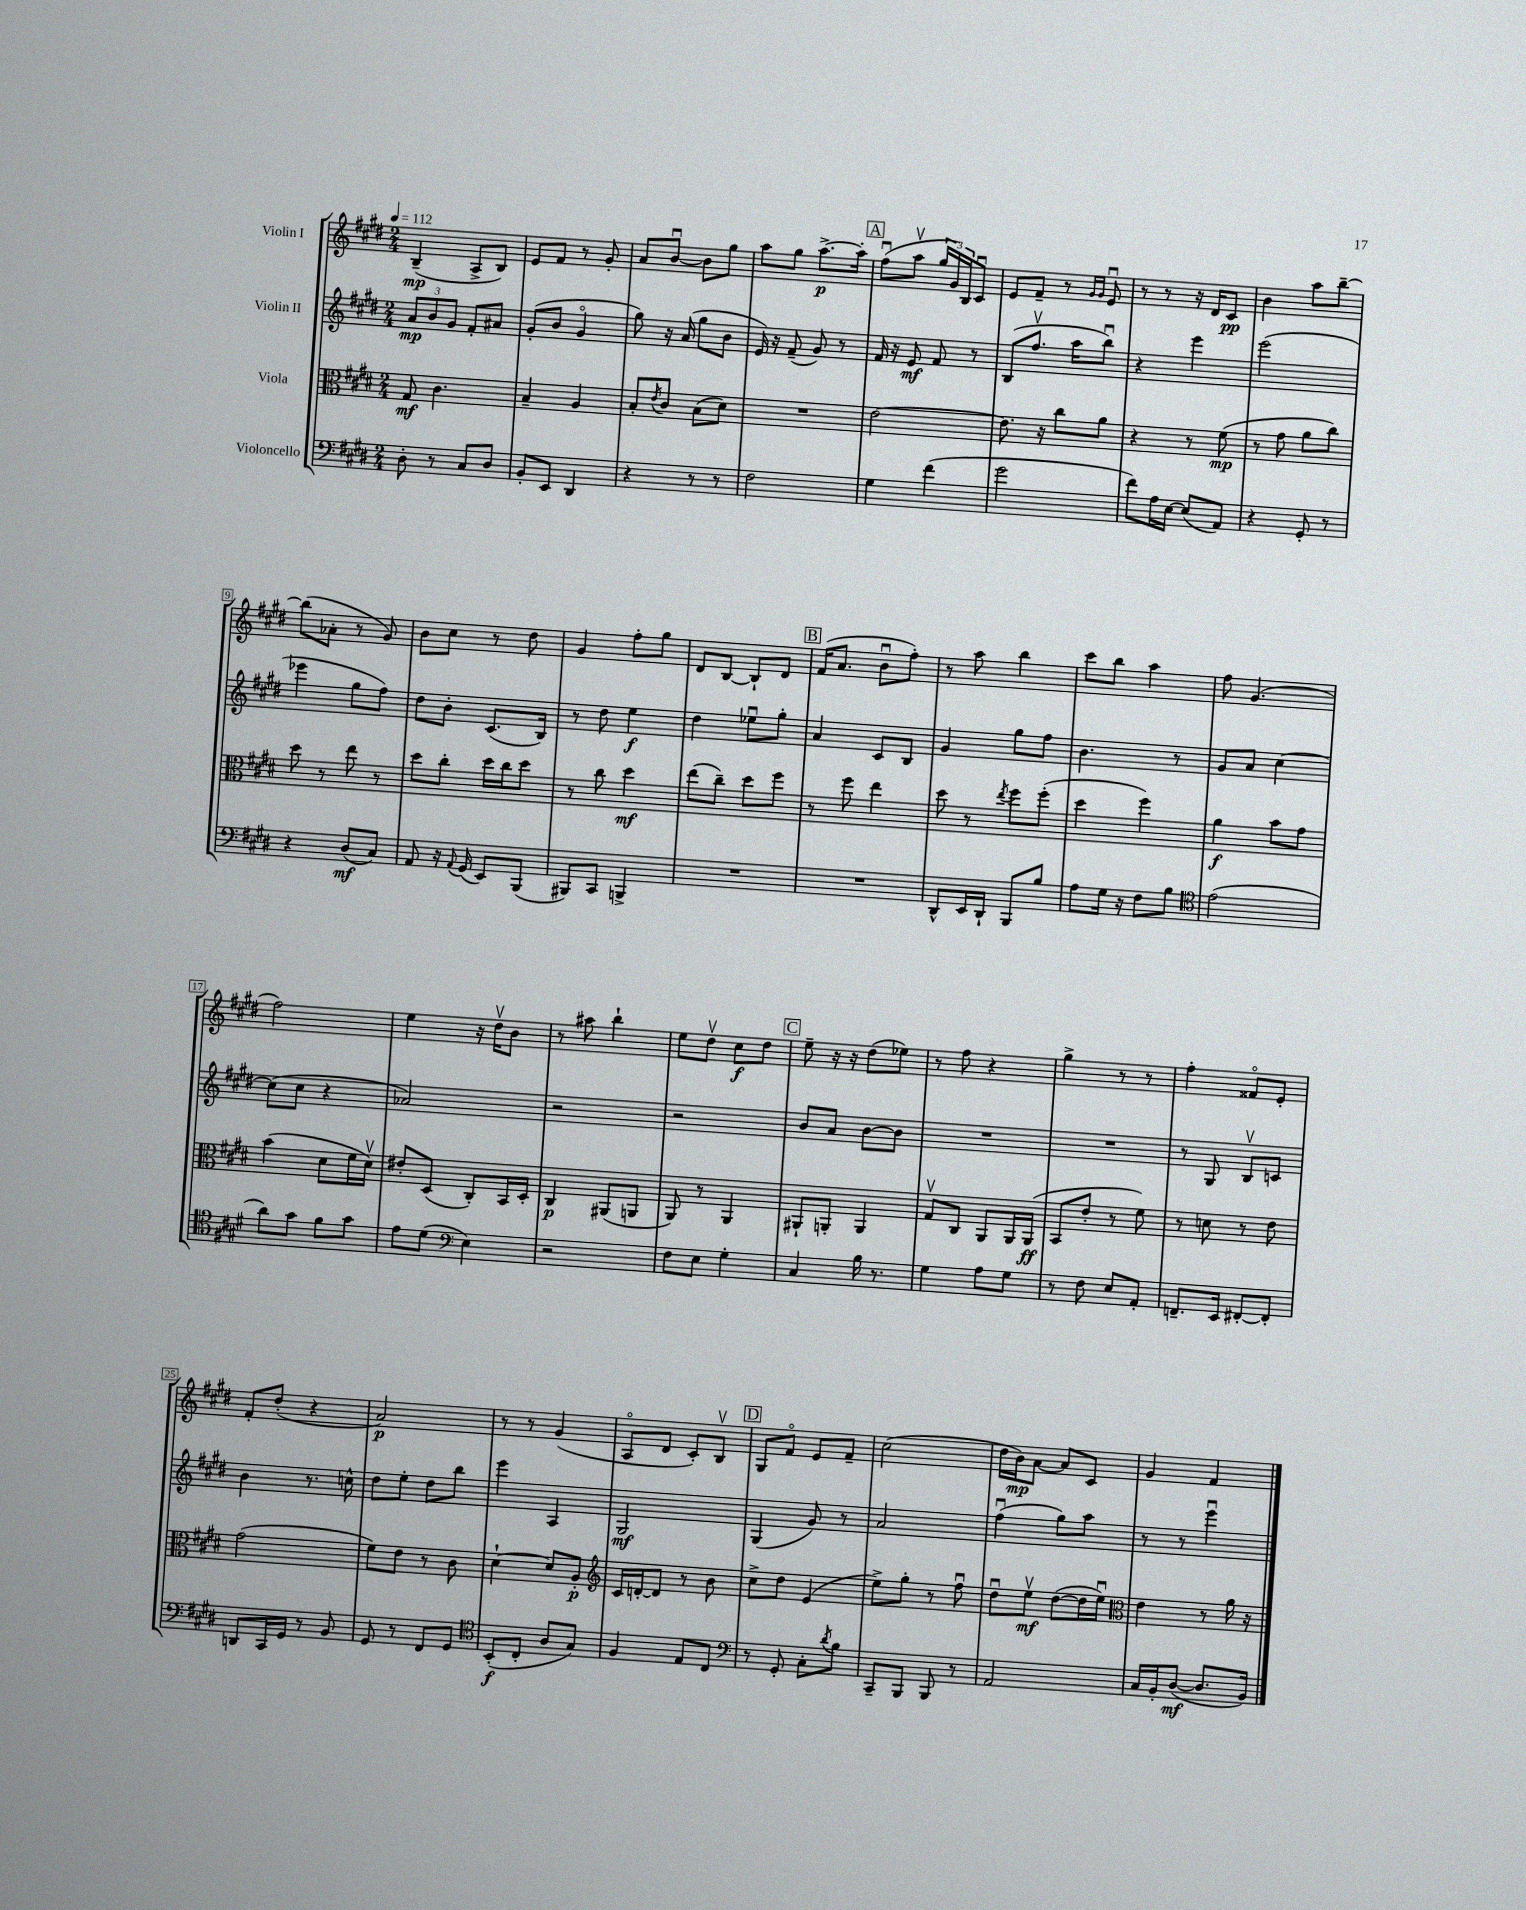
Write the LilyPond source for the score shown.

<<
\new StaffGroup <<
\new Staff = "s0" \with { instrumentName = "Violin I" } {
    \clef treble \key e \major \numericTimeSignature \time 2/4 \tempo 4 = 112
    b4--\mp( a8-> b8) |
    e'8 fis'8 r8 gis'8-. |
    a'8 b'8~\downbow b'8 gis''8 |
    a''8 gis''8 a''8.~->\p a''16-. |
    \mark \markup { \box "A" } fis''8\downbow( a''8\upbow \tuplet 3/2 { gis''16 gis'16) b16 } cis'8\downbow |
    e'8 fis'8-- r8 \grace { gis'16 gis'16 } e'8\downbow |
    r8 r8 r16 dis'16 cis'8\pp |
    b'4 a''8 b''8~-- |
    b''8( aes'8-. r8 gis'8) |
    b'8 cis''8 r8 dis''8 |
    gis'4 fis''8-. gis''8 |
    dis'8 b8~ b8-! dis'8 |
    \mark \markup { \box "B" } fis'16( a'8. b'8\downbow fis''8-.) |
    r8 a''8 b''4 |
    cis'''8 b''8 a''4 |
    fis''8 gis'4.( |
    fis''2) |
    e''4 r16 dis''16\upbow b'8 |
    r8 ais''8 b''4-! |
    e''8 dis''8\upbow cis''8\f dis''8 |
    \mark \markup { \box "C" } e''8-- r16 r16 dis''8( ees''8) |
    r8 fis''8 r4 |
    gis''4-> r8 r8 |
    fis''4-. fisis'8\flageolet e'8-. |
    fis'8-. dis''8-.( r4 |
    a'2\p) |
    r8 r8 gis'4( |
    a8\flageolet dis'8 cis'8-.) b8\upbow |
    \mark \markup { \box "D" } gis8 fis'8\flageolet e'8 fis'8-- |
    cis''2( |
    dis''16 b'16\mp) a'8~ a'8 cis'8 |
    gis'4 fis'4 \bar "|." |
}
\new Staff = "s1" \with { instrumentName = "Violin II" } {
    \clef treble \key e \major \numericTimeSignature \time 2/4
    \tuplet 3/2 { a'8\mp b'8 gis'8 } fis'8-. ais'8 |
    gis'8-.( b'8 gis'4\flageolet |
    gis''8) r16 a'16( gis''8 b'8 |
    e'16) r16 fis'8--( gis'8) r8 |
    \mark \markup { \box "A" } fis'16 r16 e'8\mf fis'8 r8 |
    b8( fis''8.\upbow a''16 b''8\downbow) |
    r4 e'''4 |
    e'''2( |
    ees'''4 gis''8 fis''8) |
    dis''8 b'8-. cis'8.( b16) |
    r8 dis''8 e''4\f |
    dis''4 ees''8\downbow gis''8-. |
    \mark \markup { \box "B" } a'4 cis'8 b8 |
    gis'4 gis''8 fis''8 |
    b'4. r8 |
    gis'8 a'8 cis''4~ |
    cis''8( cis''8 r4 |
    aes'2) |
    r2 |
    r2 |
    \mark \markup { \box "C" } b'8 a'8 b'8~ b'8 |
    R2 |
    R2 |
    r8 gis8 b8\upbow c'8 |
    b'4 r8. c''16-^ |
    dis''8 e''8-. dis''8 b''8 |
    e'''4 a4 |
    gis2\mf |
    \mark \markup { \box "D" } gis4( gis'8) r8 |
    a'2 |
    fis''4\downbow( gis''8) a''8 |
    r8 r8 e'''4\downbow \bar "|." |
}
\new Staff = "s2" \with { instrumentName = "Viola" } {
    \clef alto \key e \major \numericTimeSignature \time 2/4
    gis8\mf cis'4. |
    b4-- a4 |
    b8-. \acciaccatura { e'8 } cis'8 b8( dis'8) |
    R2 |
    \mark \markup { \box "A" } e'2~ |
    e'8. r16 cis''8 a'8 |
    r4 r8 fis'8\mp( |
    r8 gis'8 a'8 cis''8) |
    dis''8 r8 e''8 r8 |
    dis''8 cis''8-. dis''16 cis''16 dis''8 |
    r8 cis''8 dis''4\mf |
    e''8( cis''8--) dis''8 fis''8 |
    \mark \markup { \box "B" } r8 fis''8 e''4 |
    dis''8 r8 \acciaccatura { e''8 } fis''8 fis''8-.( |
    dis''4 fis''4) |
    a'4\f b'8 gis'8 |
    b'4( dis'8 fis'16 dis'16\upbow) |
    eis'8-. dis8( cis8-.) b,16 dis16-. |
    cis4\p ais,8( a,8 |
    a,8) r8 a,4 |
    \mark \markup { \box "C" } ais,8-! a,8-. a,4 |
    gis8\upbow cis8 a,8 a,16 a,16\ff( |
    b,8 e'8-. r8 fis'8) |
    r8 d'8 r8 e'8 |
    gis'2( |
    fis'8) e'8 r8 cis'8 |
    dis'4~-! dis'8 a8-.\p |
    \clef treble cis'16 d'16~-. d'8 r8 b'8 |
    \mark \markup { \box "D" } cis''8-> dis''8 e'4( |
    e''8->) gis''8-. r8 fis''8\downbow |
    dis''8\downbow e''8\upbow\mf dis''8~( dis''16 e''16\downbow) |
    \clef alto e'4 r8 a'16 r16 \bar "|." |
}
\new Staff = "s3" \with { instrumentName = "Violoncello" } {
    \clef bass \key e \major \numericTimeSignature \time 2/4
    dis8-. r8 cis8 dis8 |
    b,8-. e,8 dis,4 |
    r4 r8 r8 |
    fis2 |
    \mark \markup { \box "A" } gis4 fis'4( |
    gis'2 |
    fis'8) a16 e16~ e8( a,8) |
    r4 gis,8-. r8 |
    r4 dis8\mf( cis8) |
    a,8 r16 \appoggiatura { a,8 } gis,16( e,8) b,,8( |
    bis,,8) cis,8 b,,4-> |
    R2 |
    \mark \markup { \box "B" } R2 |
    dis,8-^ e,16 dis,16-! b,,8 b8 |
    a8 gis16 r16 fis8 b8 |
    \clef tenor e'2( |
    a'8) gis'8 fis'8 gis'8 |
    e'8 dis'8( \clef bass e4) |
    r2 |
    fis8 e8 gis4-. |
    \mark \markup { \box "C" } cis4 b16 r8. |
    gis4 a8 gis8 |
    r8 fis8 e8 a,8-. |
    f,8.-- e,16 fis,8~-. fis,8-. |
    d,8 cis,16 gis,16 r8 b,8 |
    gis,8 r8 fis,8 gis,8 |
    \clef tenor b,8-.\f( cis8-. a8 gis8) |
    fis4 e8 cis8 |
    \mark \markup { \box "D" } \clef bass r8 gis,8-. cis8-. \acciaccatura { dis'8 } b8 |
    cis,8-- b,,8 b,,8 r8 |
    a,2 |
    cis16 b,16-. dis8~\mf( dis8. b,16) \bar "|." |
}
>>
>>
\layout { \context { \Score \override BarNumber.stencil = #(make-stencil-boxer 0.1 0.3 ly:text-interface::print) } }
